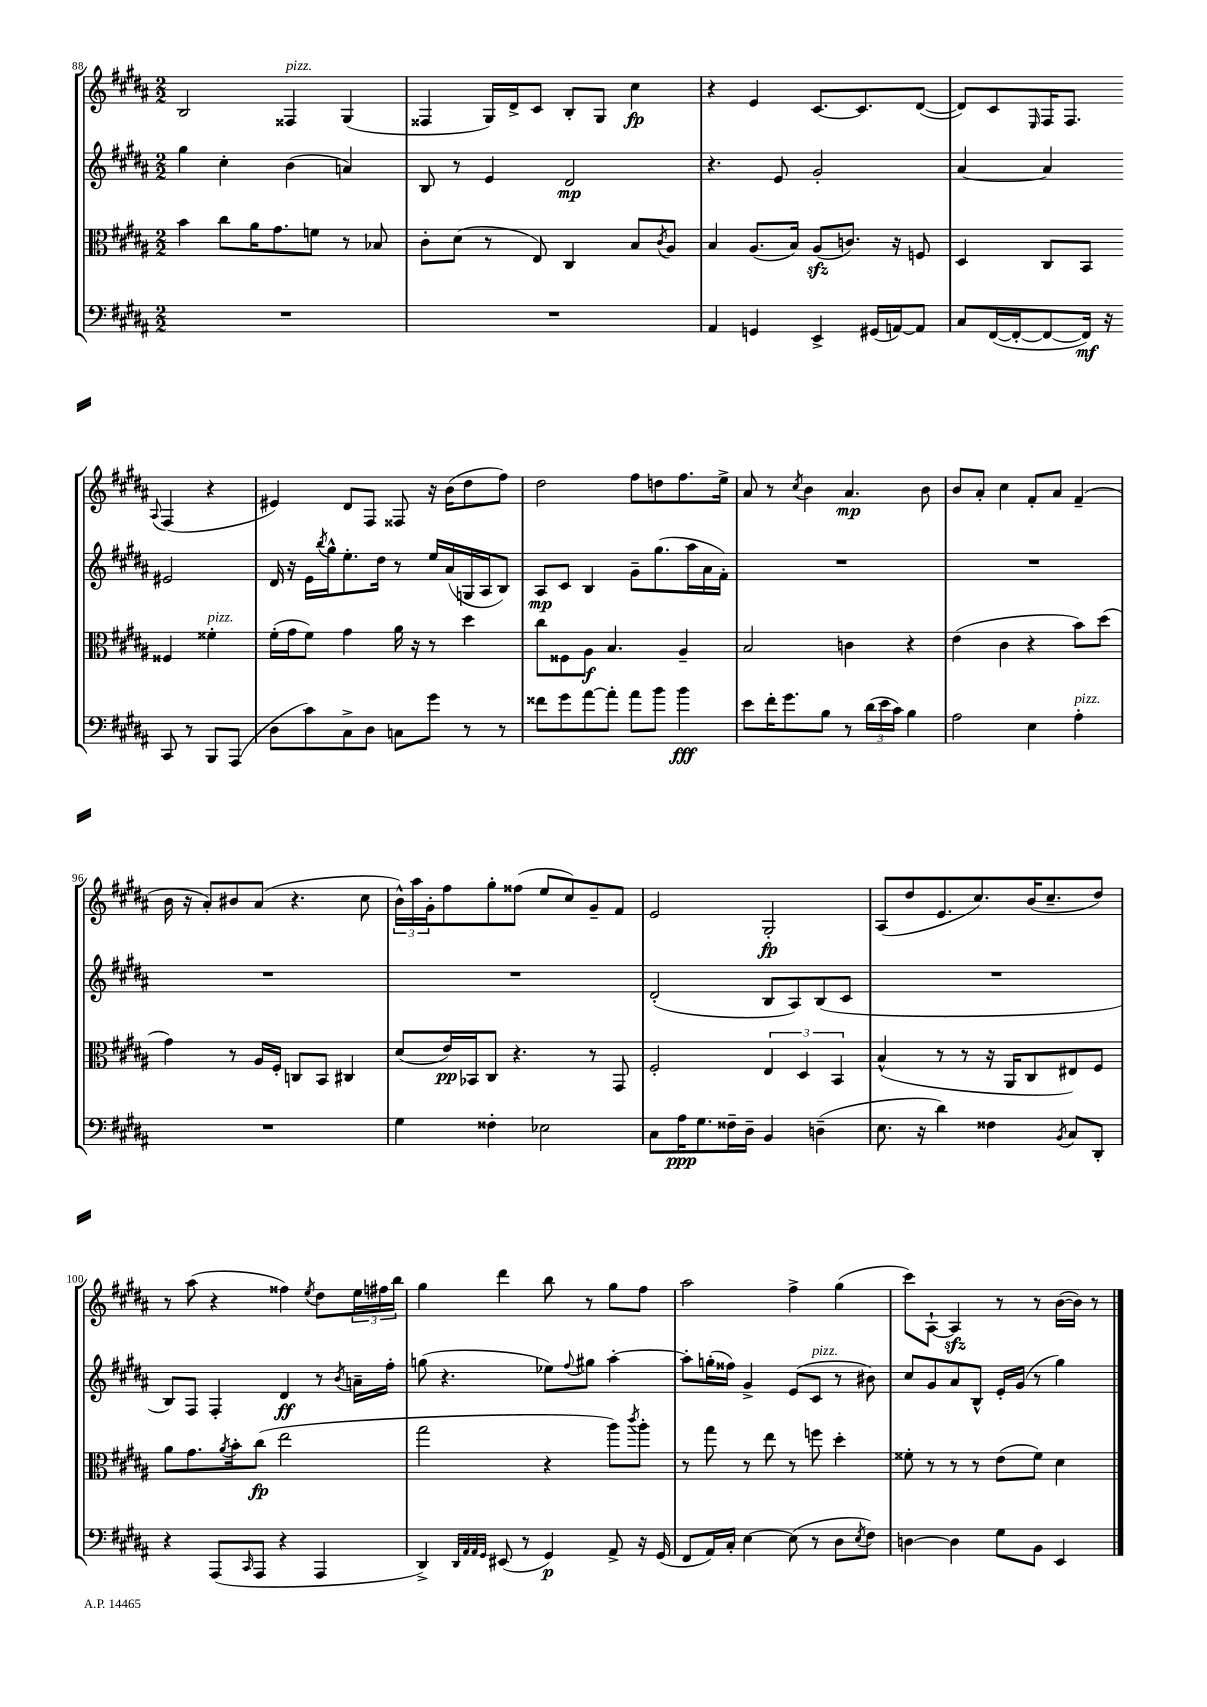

**kern	**kern	**kern	**kern
*staff4	*staff3	*staff2	*staff1
*clefF4	*clefC3	*clefG2	*clefG2
*k[f#c#g#d#a#]	*k[f#c#g#d#a#]	*k[f#c#g#d#a#]	*k[f#c#g#d#a#]
*M2/2	*M2/2	*M2/2	*M2/2
1r	4b	4gg#	2B
.	8cc#	4cc#'	.
.	16a#	.	.
.	8.g#	.	.
.	.	(4b	4F##
.	8f	.	.
.	8r	4a)	(4G#
.	8B-	.	.
=	=	=	=
1r	8c#'	8B	4F##
.	(8d#	8r	.
.	8r	4e	16G#)
.	.	.	16d#^
.	8E)	.	8c#
.	4C#	2d#	8B'
.	.	.	8G#
.	8B	.	4cc#
.	8qc#	.	.
.	8A#	.	.
=	=	=	=
4AA#	4B	4.r	4r
4GG	(8.A#	.	4e
.	.	8e	.
.	16B)	.	.
4EE^	(8A#	2g#'	[8.c#
.	8.c)	.	.
.	.	.	8.c#]
(16GG#	.	.	.
[16AA)	16r	.	.
8AA]	8F	.	([8d#
=	=	=	=
8C#	4D#	[4a#	8d#])
([16FF#	.	.	8c#
16FF#'_	.	.	.
.	.	.	16qqE
8FF#_	8C#	4a#]	16F#
.	.	.	8.F#
16FF#])	8BB	.	.
16r	.	.	.
.	.	.	8qqA#
8CC#	4F##	2e#	(4F#
8r	.	.	.
8BBB	4f##'	.	4r
(8AAA#	.	.	.
=	=	=	=
8D#	(16f#'	16d#	4e#)
.	16g#	16r	.
8c#)	8f#)	16e	.
.	.	8qbb	.
.	.	16gg#^^	.
8C#^	4g#	8.ee'	8d#
8D#	.	.	8F#
.	.	16dd#	.
8C	16a#	8r	8F##
.	16r	.	.
8g#	8r	16ee	16r
.	.	(16a#	(16b
8r	4dd#	16G	8dd#
.	.	16A#	.
8r	.	8B)	8ff#)
=	=	=	=
8f##	8cc#	8A#	2dd#
8g#	8F##	8c#	.
[8a#	8A#	4B	.
8a#']	4.B	.	.
8a#	.	8g#~	8ff#
8b	.	(8.gg#	8dd
4b	4A#~	.	8.ff#
.	.	16aa#	.
.	.	16a#	.
.	.	16f#')	16ee^
=	=	=	=
8e	2B	1r	8a#
16f#'	.	.	8r
8.g#	.	.	.
.	.	.	8qcc#
.	.	.	4b
8B	.	.	.
8r	4c	.	4.a#
(24d#	.	.	.
24e	.	.	.
24c#)	.	.	.
4B	4r	.	.
.	.	.	8b
=	=	=	=
2A#	(4e	1r	8b
.	.	.	8a#'
.	4c#	.	4cc#
4E	4r	.	8f#'
.	.	.	8a#
4A#'	8b)	.	(4f#~
.	(8dd#	.	.
=	=	=	=
1r	4g#)	1r	16b
.	.	.	16r
.	.	.	8a#')
.	8r	.	8b#
.	16A#	.	(8a#
.	16F#'	.	.
.	8C	.	4.r
.	8BB	.	.
.	4C#	.	.
.	.	.	8cc#
=	=	=	=
4G#	(8d#	1r	24b^^)
.	.	.	24aa#
.	.	.	24g#'
.	16e)	.	8ff#
.	16BB-	.	.
4F##'	8C#	.	8gg#'
.	4.r	.	(8ff##
2E-	.	.	8ee
.	.	.	8cc#)
.	8r	.	8g#~
.	8GG#	.	8f#
=	=	=	=
8C#	2F#'	(2d#'	2e
16A#	.	.	.
8.G#	.	.	.
16F##~	.	.	.
16D#~	.	.	.
4BB	6E	8B	2G#'
.	.	8A#)	.
.	6D#	.	.
(4D~	.	(8B	.
.	6BB	.	.
.	.	8c#	.
=	=	=	=
8.E	(4B^^	1r	(8A#
.	.	.	8dd#
16r	.	.	.
4d#)	8r	.	8.e
.	8r	.	.
.	.	.	8.cc#)
4F##	16r	.	.
.	16AA#	.	.
.	8C#	.	(16b
.	.	.	8.cc#~
8qBB	.	.	.
8C#	8E#)	.	.
8DD#'	8F#	.	8dd#)
=	=	=	=
4r	8a#	8B)	8r
.	8.g#	8F#	(8aa#
(8AAA#	.	4F#'	4r
.	8qa#	.	.
.	16b'	.	.
16qqCC#	.	.	.
8AAA#	(8cc#	.	.
4r	2ee	4d#	4ff##)
.	.	.	8qee
4AAA#	.	8r	8dd#
.	.	8qb	.
.	.	16a~	24ee
.	.	.	24ff#
.	.	16ff#'	.
.	.	.	24bb
=	=	=	=
4DD#^)	2gg#	(8gg	4gg#
.	.	4.r	.
32qqDD#	.	.	.
32qqAA#	.	.	.
32qqAA#	.	.	.
32qqGG#	.	.	.
(8EE#	.	.	4ddd#
8r	.	.	.
4GG#)	4r	8ee-)	8bb
.	.	8qqff#	.
.	.	8gg#	8r
8AA#^	8aa#)	[4aa#'	8gg#
.	8qccc#	.	.
16r	8aa#'	.	8ff#
(16GG#	.	.	.
=	=	=	=
8FF#	8r	8aa#']	2aa#
16AA#)	8gg#	(16gg'	.
16C#'	.	16ff##)	.
[4E	8r	4g#^	.
.	8ee	.	.
(8E]	8r	(8e	4ff#^
8r	8ff	8c#	.
8D#	4dd#'	8r	(4gg#
8qE	.	.	.
8F#)	.	8b#)	.
=	=	=	=
[4D	8f##'	8cc#	8ccc#)
.	8r	8g#	[8A#`
4D]	8r	8a#	4A#]
.	8r	8B^^	.
8G#	(8e	16e'	8r
.	.	(16g#	.
8BB	8f##)	8r	8r
4EE	4d#	4gg#)	([16b
.	.	.	16b])
.	.	.	8r
==	==	==	==
*-	*-	*-	*-
